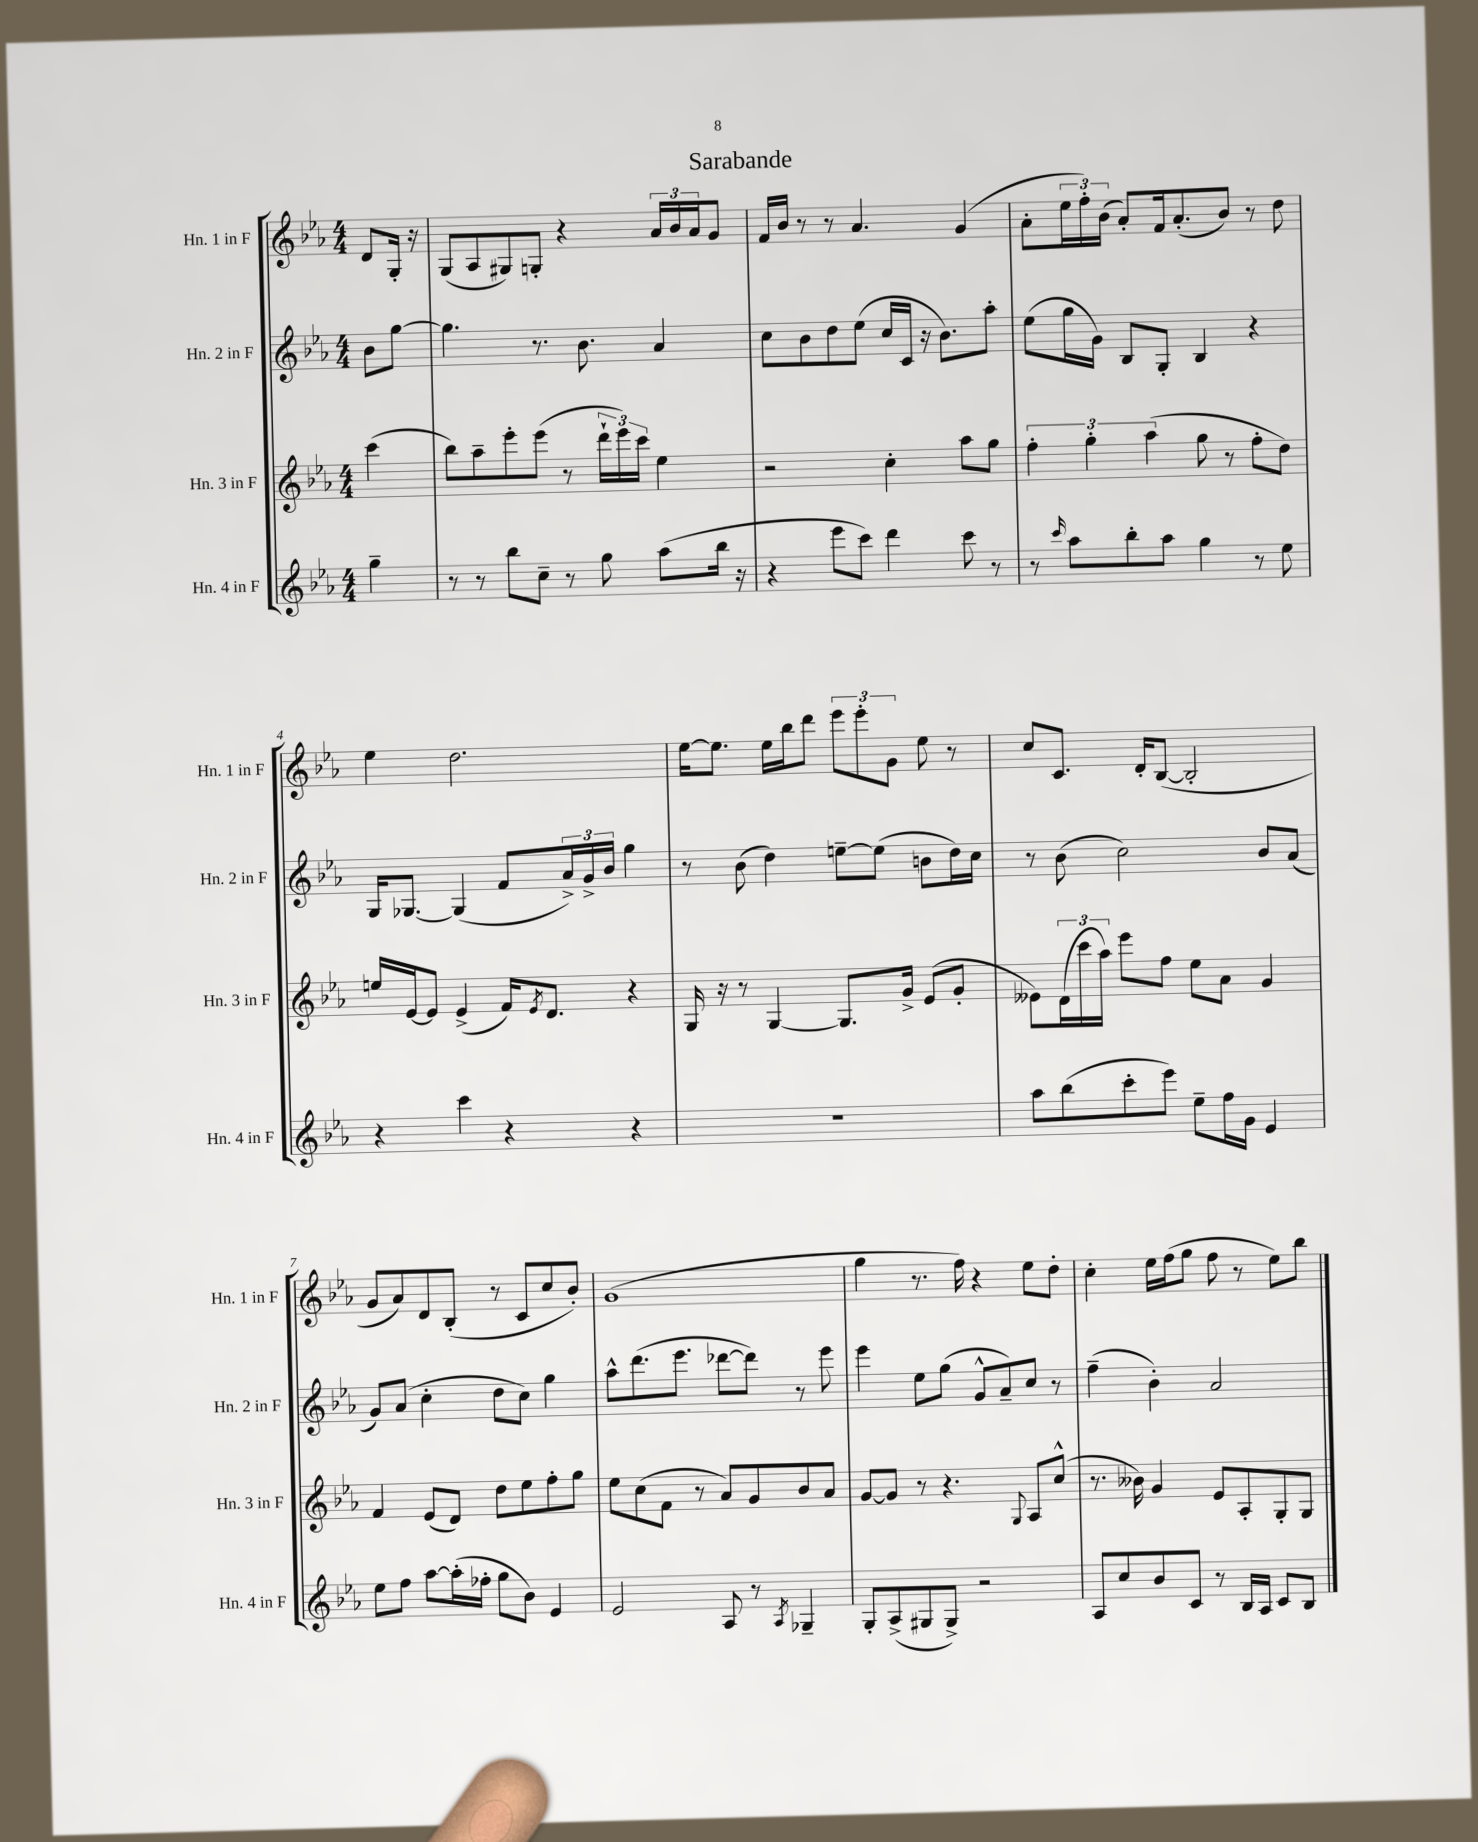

**kern	**kern	**kern	**kern
*staff4	*staff3	*staff2	*staff1
*clefG2	*clefG2	*clefG2	*clefG2
*k[b-e-a-]	*k[b-e-a-]	*k[b-e-a-]	*k[b-e-a-]
*M4/4	*M4/4	*M4/4	*M4/4
4gg~	(4ccc	8b-	8d
.	.	[8gg	16G'
.	.	.	16r
=	=	=	=
8r	8bb-)	4.gg]	(8G
8r	8aa-~	.	8A-
8bb-	8eee-'	.	8G#)
8cc~	(8eee-	8.r	8G'
8r	8r	.	4r
.	.	8.b-	.
8gg	24ddd`	.	.
.	24eee-)	.	.
.	24ccc	.	.
(8aa-	4ee-	4a-	24a-
.	.	.	24b-
.	.	.	24a-
16bb-	.	.	8g
16r	.	.	.
=	=	=	=
4r	2r	8cc	16f
.	.	.	16b-
.	.	8b-	8r
8eee-	.	8dd	8r
8ccc)	.	(8ee-	4.a-
4ddd	4cc'	16cc	.
.	.	16c	.
.	.	16r	.
.	.	8.b-)	.
8ccc	8aa-	.	(4g
8r	8gg	8aa-'	.
=	=	=	=
8r	6ff'	(8ee-	8a-'
16qqccc	.	.	.
8aa-	.	16gg	24ee-
.	6gg'	.	24ff')
.	.	16g)	.
.	.	.	(24b-
8bb-'	.	8B-	8a-')
.	(6aa-	.	.
8aa-	.	8G'	16f
.	.	.	(8.a-'
4gg	8gg	4B-	.
.	8r	.	8b-)
8r	8ff'	4r	8r
8ee-	8dd)	.	8dd
=	=	=	=
4r	16ee	16G	4ee-
.	[16e-	[8.G-	.
.	8e-]	.	.
4ccc	(4e-^	(4G-]	2.dd
4r	16f)	8f	.
.	8qe-	.	.
.	8.d	.	.
.	.	24a-^)	.
.	.	24g^	.
.	.	24b-	.
4r	4r	4gg	.
=	=	=	=
1r	16G	8r	[16ee-
.	16r	.	8.ee-]
.	8r	(8b-	.
.	[4G	4dd)	16ee-
.	.	.	16bb-
.	.	.	8ddd
.	8.G]	[8ee~	12eee-
.	.	.	12eee-'
.	.	(8ee]	.
.	.	.	12g
.	16g^	.	.
.	(8e-	8b	8ee-
.	8g'	16dd)	8r
.	.	16cc	.
=	=	=	=
8aa-	8e--)	8r	8cc
(8bb-	(24d	(8b-	8.c
.	24ccc	.	.
.	24aa-)	.	.
8ccc'	8eee-	2cc)	.
.	.	.	16d'
8eee-)	8ff	.	([8B-
8ee-~	8ee-	.	2B-']
16ff	8a-	.	.
16g	.	.	.
4e-	4g	8b-	.
.	.	(8a-	.
=	=	=	=
8ee-	4f	8g)	8g
8ff	.	(8a-	8a-)
[8aa-	(8e-	4cc'	8d
(16aa-']	8d)	.	(8B-'
16ff-'	.	.	.
8gg	8dd	8dd	8r
8b-)	8ee-	8cc)	8c
4e-	8ff'	4gg	8cc
.	8gg	.	8b-')
=	=	=	=
2e-	8ee-	8aa-^^	(1g
.	(8cc	(8.ddd	.
.	8f	.	.
.	.	8.eee-	.
.	8r	.	.
8A-	8a-)	[8ddd-	.
8r	8g	8ddd-])	.
8qA-	.	.	.
4G-~	8b-	8r	.
.	8a-	8eee-	.
=	=	=	=
8G'	[8g	4eee-	4gg
(8A-^	8g]	.	.
8G#	8r	8ee-	8.r
8G#^)	4.r	(8gg	.
.	.	.	16ff)
2r	.	8g^^	4r
.	.	8a-~)	.
.	8qqG	.	.
.	8A-	8cc	8ee-
.	(8cc^^	8r	8dd'
=	=	=	=
8A-	8.r	(4ff~	4cc'
8cc	.	.	.
.	16b--)	.	.
8b-	4g	4b-')	16ee-
.	.	.	(16ff
8c	.	.	8gg
8r	8e-	2a-	8ff
16B-	8A-'	.	8r
16A-	.	.	.
8c	8G'	.	8ee-)
8B-	8G	.	8bb-
==	==	==	==
*-	*-	*-	*-
